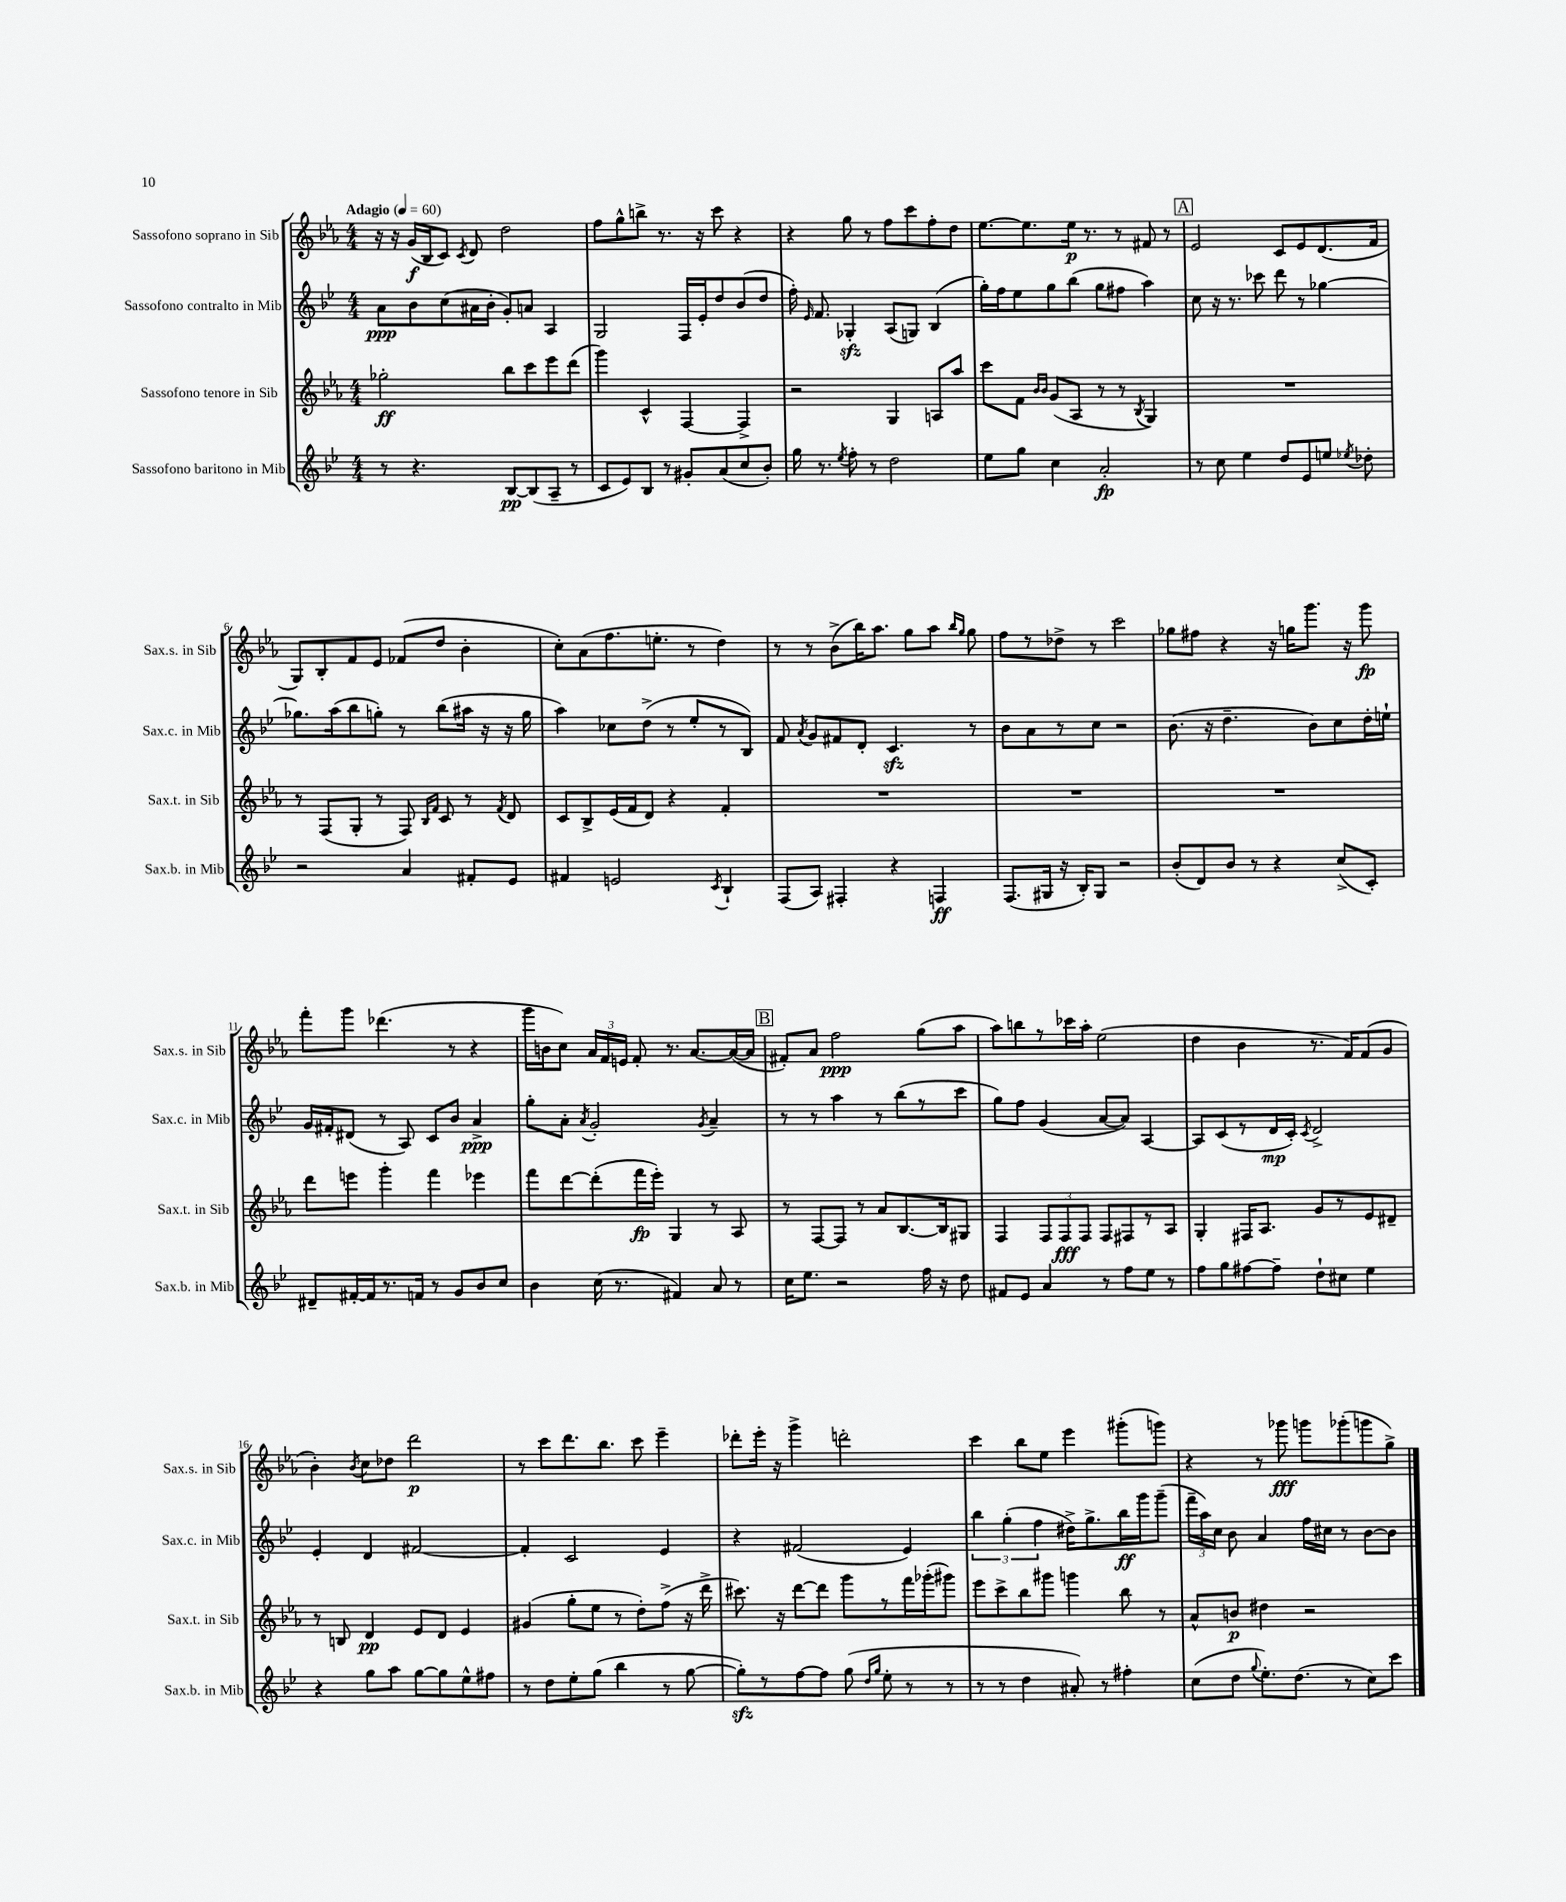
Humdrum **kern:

**kern	**dynam	**kern	**dynam	**kern	**dynam	**kern	**dynam
*part4	*part4	*part3	*part3	*part2	*part2	*part1	*part1
*staff4	*staff4	*staff3	*staff3	*staff2	*staff2	*staff1	*staff1
*I"Sassofono baritono in Mib	*	*I"Sassofono tenore in Sib	*	*I"Sassofono contralto in Mib	*	*I"Sassofono soprano in Sib	*
*I'Sax.b. in Mib	*	*I'Sax.t. in Sib	*	*I'Sax.c. in Mib	*	*I'Sax.s. in Sib	*
*clefG2	*	*clefG2	*	*clefG2	*	*clefG2	*
*k[b-e-]	*	*k[b-e-a-]	*	*k[b-e-]	*	*k[b-e-a-]	*
*M4/4	*	*M4/4	*	*M4/4	*	*M4/4	*
*MM60	*	*MM60	*	*MM60	*	*MM60	*
=1	=1	=1	=1	=1	=1	=1	=1
!	!	!	!	!	!	!LO:TX:a:B:t=Adagio	!
8r	.	2gg-X'\	ff	8a\L	ppp	16r	.
.	.	.	.	.	.	16r	.
4.r	.	.	.	8b-\	.	(16g/LL	f
.	.	.	.	.	.	16B-/J	.
.	.	.	.	(8cc\	.	8c/J)	.
.	.	.	.	.	.	8qc/	.
.	.	.	.	16a#X\L	.	8d/	.
.	.	.	.	16b-'\JJ	.	.	.
[8B-/L	pp	8bb-\L	.	8g'/L)	.	2dd\	.
(8B-/]	.	8ccc\	.	8an/J	.	.	.
8A~/J	.	8eee-\	.	4A/	.	.	.
8r	.	(8ddd\J	.	.	.	.	.
=2	=2	=2	=2	=2	=2	=2	=2
8c/L	.	4ggg\)	.	2G/	.	8ff\L	.
8e-/)	.	.	.	.	.	8gg^^\	.
8B-/J	.	4c^^/	.	.	.	8bbn^\J	.
8r	.	.	.	.	.	8.r	.
8g#X'/L	.	[4F/	.	16F/LL	.	.	.
.	.	.	.	16e-'/J	.	16r	.
(8a/	.	.	.	8dd/	.	8ccc\	.
8cc/	.	4F^/]	.	(8b-/	.	4r	.
8b-'/J)	.	.	.	8dd/J	.	.	.
=3	=3	=3	=3	=3	=3	=3	=3
16gg\	.	2r	.	16ff'\)	.	4r	.
.	.	.	.	16qqe-/	.	.	.
8.r	.	.	.	8.f/	.	.	.
8qee-/	.	.	.	.	.	.	.
8ff'\	.	.	.	4G-Xzz'/	.	8gg\	.
8r	.	.	.	.	.	8r	.
2dd\	.	4G/	.	(8A/L	.	8ff\L	.
.	.	.	.	8Gn/J)	.	8ccc\	.
.	.	8An/L	.	(4B-/	.	8ff'\	.
.	.	8aa-/J	.	.	.	8dd\J	.
=4	=4	=4	=4	=4	=4	=4	=4
8ee-\L	.	8ccc\L	.	16gg'\LL)	.	[8.ee-\L	.
.	.	.	.	16ff\J	.	.	.
8gg\J	.	8f\J	.	8ee-\	.	.	.
.	.	.	.	.	.	8.ee-\]	.
.	.	16qqb-/LL	.	.	.	.	.
.	.	16qqb-/JJ	.	.	.	.	.
4cc\	.	(8g/L	.	8gg\	.	.	.
.	.	8A-/J	.	(8bb-\J	.	16ee-\Jk	p
.	.	.	.	.	.	8.r	.
2a'/	fp	8r	.	8gg\L	.	.	.
.	.	8r	.	8ff#X\J	.	8r	.
.	.	8qB-/	.	.	.	.	.
.	.	4G/)	.	4aa\)	.	8f#X/	.
.	.	.	.	.	.	8r	.
!!LO:REH:place=s1:t=A
=5	=5	=5	=5	=5	=5	=5	=5
8r	.	1r	.	8cc\	.	2e-/	.
8cc\	.	.	.	16r	.	.	.
.	.	.	.	8.r	.	.	.
4ee-\	.	.	.	.	.	.	.
.	.	.	.	8ccc-X\	.	.	.
8dd/L	.	.	.	8ddd\	.	8c/L	.
8e-/	.	.	.	8r	.	8e-/	.
8een/J	.	.	.	[4gg-X\	.	(8.d/	.
8qee-X/	.	.	.	.	.	.	.
8dd-X'\	.	.	.	.	.	.	.
.	.	.	.	.	.	16f/Jk	.
!!LO:LB:g=z
=6	=6	=6	=6	=6	=6	=6	=6
2r	.	8r	.	8.gg-X\L]	.	8G/L)	.
.	.	(8F/L	.	.	.	8B-'/	.
.	.	.	.	(16aa\k	.	.	.
.	.	8G'/J	.	8bb-\	.	8f/	.
.	.	8r	.	8ggn'\J)	.	8e-/J	.
4a/	.	8F/)	.	8r	.	(8f-X/L	.
.	.	16qqB-/LL	.	.	.	.	.
.	.	16qqf/JJ	.	.	.	.	.
.	.	8c/	.	(8bb-\L	.	8dd/J	.
8f#X'/L	.	8r	.	16aa#X\Jk	.	4b-'\	.
.	.	.	.	16r	.	.	.
.	.	8qf/	.	.	.	.	.
8e-/J	.	8d/	.	16r	.	.	.
.	.	.	.	16gg\	.	.	.
=7	=7	=7	=7	=7	=7	=7	=7
4f#X/	.	8c/L	.	4aa\)	.	8cc'\L)	.
.	.	8B-^/	.	.	.	(8a-\	.
2en/	.	(16e-/L	.	8cc-X\L	.	8.ff\	.
.	.	16f/J	.	.	.	.	.
.	.	8d/J)	.	(8dd^\J	.	.	.
.	.	.	.	.	.	8.een'\J	.
.	.	4r	.	8r	.	.	.
.	.	.	.	8ee-'/L	.	8r	.
8qc/	.	.	.	.	.	.	.
4B-`/	.	4f'/	.	8r	.	4dd\)	.
.	.	.	.	8B-/J)	.	.	.
=8	=8	=8	=8	=8	=8	=8	=8
(8F/L	.	1r	.	8f/	.	8r	.
.	.	.	.	8qa/	.	.	.
8A/J)	.	.	.	8g/L	.	8r	.
4F#X'/	.	.	.	8f#X/	.	(8b-^\L	.
.	.	.	.	8d'/J	.	16bb-\K)	.
.	.	.	.	.	.	8.aa-\J	.
4r	.	.	.	4.czz/	.	.	.
.	.	.	.	.	.	8gg\L	.
4Fn/	ff	.	.	.	.	8aa-\J	.
.	.	.	.	.	.	16qqbb-/LL	.
.	.	.	.	.	.	16qqgg/JJ	.
.	.	.	.	8r	.	8gg\	.
=9	=9	=9	=9	=9	=9	=9	=9
(8.F/L	.	1r	.	8b-\L	.	8ff\L	.
.	.	.	.	8a\	.	8r	.
16G#X/Jk	.	.	.	.	.	.	.
16r	.	.	.	8r	.	8dd-X^\J	.
16B-'/KL)	.	.	.	.	.	.	.
8G#/J	.	.	.	8cc\J	.	8r	.
2r	.	.	.	2r	.	2ccc\	.
=10	=10	=10	=10	=10	=10	=10	=10
(8b-'/L	.	1r	.	(8.b-\	.	8gg-X\L	.
8d/)	.	.	.	.	.	8ff#X\J	.
.	.	.	.	16r	.	.	.
8b-/J	.	.	.	4.dd~\	.	4r	.
8r	.	.	.	.	.	.	.
4r	.	.	.	.	.	16r	.
.	.	.	.	.	.	16ggn\KL	.
.	.	.	.	8b-\L)	.	8.ggg\J	.
(8cc^/L	.	.	.	8cc\	.	.	.
.	.	.	.	.	.	16r	.
8c'/J)	.	.	.	16dd'\L	.	8ggg\	fp
.	.	.	.	16een`\JJ	.	.	.
!!LO:LB:g=z
=11	=11	=11	=11	=11	=11	=11	=11
8d#X~/L	.	8ddd\L	.	16g/LL	.	8fff'\L	.
.	.	.	.	16f#X'/J	.	.	.
[16f#X'/L	.	8eeen\J	.	(8d#X/J	.	8ggg\J	.
16f#/J]	.	.	.	.	.	.	.
8.r	.	4ggg'\	.	8r	.	(4.ddd-X\	.
.	.	.	.	8A/)	.	.	.
16fn/Jk	.	.	.	.	.	.	.
8r	.	4fff\	.	8c/L	.	.	.
8g/L	.	.	.	8b-/J	.	8r	.
8b-/	.	4eee-X\	.	4a^/	ppp	4r	.
8cc/J	.	.	.	.	.	.	.
=12	=12	=12	=12	=12	=12	=12	=12
4b-\	.	8fff\L	.	8gg'\L	.	16ggg\LL	.
.	.	.	.	.	.	16bn\J	.
.	.	[8ddd\	.	8a'\J	.	8cc\J)	.
.	.	.	.	8qa/	.	.	.
(16cc\	.	(8ddd'\]	.	2g'/	.	24a-/LL	.
.	.	.	.	.	.	24f/	.
8.r	.	.	.	.	.	.	.
.	.	.	.	.	.	24en/JJ	.
.	.	16fff\L	fp	.	.	8f'/	.
.	.	16eee-'\JJ)	.	.	.	.	.
4f#X/)	.	4G/	.	.	.	8.r	.
.	.	.	.	.	.	[8.a-/L	.
.	.	.	.	8qg/	.	.	.
8a/	.	8r	.	4a~/	.	.	.
8r	.	8A-/	.	.	.	(16a-/L_	.
.	.	.	.	.	.	16a-/JJ]	.
!!LO:REH:place=s1:t=B
=13	=13	=13	=13	=13	=13	=13	=13
16cc\KL	.	8r	.	8r	.	8f#X'/L)	.
8.ee-\J	.	.	.	.	.	.	.
.	.	[8F/L	.	8r	.	8a-/J	.
2r	.	8F/J]	.	4aa\	.	2ff\	ppp
.	.	8r	.	.	.	.	.
.	.	8a-/L	.	8r	.	.	.
.	.	[8.B-/	.	(8bb-\L	.	.	.
16ff\	.	.	.	8r	.	(8gg\L	.
16r	.	16B-/k]	.	.	.	.	.
8dd\	.	8G#X/J	.	8ccc\J	.	8aa-\J	.
=14	=14	=14	=14	=14	=14	=14	=14
8f#X/L	.	4F/	.	8gg\L)	.	8aa-\L)	.
8e-/J	.	.	.	8ff\J	.	8bbn\	.
4a/	.	12F/L	.	(4g/	.	8r	.
.	.	12F/	fff	.	.	.	.
.	.	.	.	.	.	16ccc-X\L	.
.	.	12F/J	.	.	.	.	.
.	.	.	.	.	.	16aa-'\JJ	.
8r	.	8F/L	.	[8a/L	.	(2ee-\	.
8ff\L	.	8F#X/	.	8a/J])	.	.	.
8ee-\J	.	8r	.	[4A/	.	.	.
8r	.	8A-/J	.	.	.	.	.
=15	=15	=15	=15	=15	=15	=15	=15
8ff\L	.	4G'/	.	8A/L]	.	4dd\	.
8gg\	.	.	.	(8c/	.	.	.
[8ff#X\	.	16F#X/KL	.	8r	.	4b-\	.
.	.	8.A-/J	.	.	.	.	.
8ff#~\J]	.	.	.	16d/L	mp	.	.
.	.	.	.	16c'/JJ)	.	.	.
.	.	.	.	8qc/	.	.	.
8dd`\L	.	8g/L	.	2d^/	.	8.r	.
8cc#X\J	.	8r	.	.	.	.	.
.	.	.	.	.	.	16f/KL)	.
4ee-\	.	8e-/	.	.	.	(8f/	.
.	.	8d#X~/J	.	.	.	8g/J	.
!!LO:LB:g=z
=16	=16	=16	=16	=16	=16	=16	=16
4r	.	8r	.	4e-'/	.	4b-'\)	.
.	.	8Bn/	.	.	.	.	.
.	.	.	.	.	.	8qb-/	.
8gg\L	.	4d/	pp	4d/	.	8cc\L	.
8aa\J	.	.	.	.	.	8dd-X\J	.
[8gg\L	.	8e-/L	.	[2f#X/	.	2ddd\	p
8gg\]	.	8d/J	.	.	.	.	.
8ee-^^\	.	4e-/	.	.	.	.	.
8ff#X\J	.	.	.	.	.	.	.
=17	=17	=17	=17	=17	=17	=17	=17
8r	.	(4g#X/	.	4f#'/]	.	8r	.
8dd\L	.	.	.	.	.	8ccc\L	.
8ee-'\	.	8gg'\L	.	2c/	.	8.ddd\	.
(8gg\J	.	8ee-\J	.	.	.	.	.
.	.	.	.	.	.	8.bb-\J	.
4bb-\	.	8r	.	.	.	.	.
.	.	8dd'\L)	.	.	.	8ccc\	.
8r	.	(8ff^\J	.	4e-/	.	4eee-~\	.
[8gg\	.	16r	.	.	.	.	.
.	.	16ddd^\	.	.	.	.	.
=18	=18	=18	=18	=18	=18	=18	=18
8ggzz'\L])	.	8.ccc#X\)	.	4r	.	8ddd-X'\L	.
8r	.	.	.	.	.	16eee-'\Jk	.
.	.	16r	.	.	.	16r	.
[8ff\	.	[8ddd\L	.	(2f#X/	.	4ggg^\	.
8ff\J]	.	8ddd\J]	.	.	.	.	.
(8gg\	.	8ggg\L	.	.	.	2dddn'\	.
16qqdd/LL	.	.	.	.	.	.	.
16qqgg/JJ	.	.	.	.	.	.	.
8ee-'\	.	8r	.	.	.	.	.
8r	.	16fff\L	.	4e-/)	.	.	.
.	.	(16ggg-X'\J	.	.	.	.	.
8r	.	8ggg#X\J)	.	.	.	.	.
=19	=19	=19	=19	=19	=19	=19	=19
8r	.	8eee-\L	.	6bb-\	.	4ccc\	.
8r	.	8ccc^\	.	.	.	.	.
.	.	.	.	(6gg'\	.	.	.
4dd\	.	8bb-\	.	.	.	8bb-\L	.
.	.	.	.	6ff\	.	.	.
.	.	8ggg#X\J	.	.	.	8ee-\J	.
8a#X'/)	.	4gggn\	.	16dd#X^\KL)	.	4eee-\	.
.	.	.	.	8.gg^\	.	.	.
8r	.	.	.	.	.	.	.
4ff#X'\	.	8bb-\	.	16bb-\L	ff	(8ggg#X'\L	.
.	.	.	.	16ggg\J	.	.	.
.	.	8r	.	(8ggg~\J	.	8gggn\J)	.
=20	=20	=20	=20	=20	=20	=20	=20
(8cc\L	.	8a-^^/L	.	24fff~\LL	.	4r	.
.	.	.	.	24aa\)	.	.	.
.	.	.	.	24cc\JJ	.	.	.
8dd\J	.	8bn/J	p	8b-\	.	.	.
8qqgg/	.	.	.	.	.	.	.
8.ee-'\L)	.	4dd#X\	.	4a/	.	8r	.
.	.	.	.	.	.	8ggg-X\	fff
(8.dd\J	.	.	.	.	.	.	.
.	.	2r	.	16ff\LL	.	8gggn\L	.
.	.	.	.	16cc#X\JJ	.	.	.
8r	.	.	.	8r	.	(8ggg-X'\	.
8cc\L)	.	.	.	[8b-\L	.	8gggn\	.
8ccc\J	.	.	.	8b-\J]	.	8gg^\J)	.
==	==	==	==	==	==	==	==
*-	*-	*-	*-	*-	*-	*-	*-
